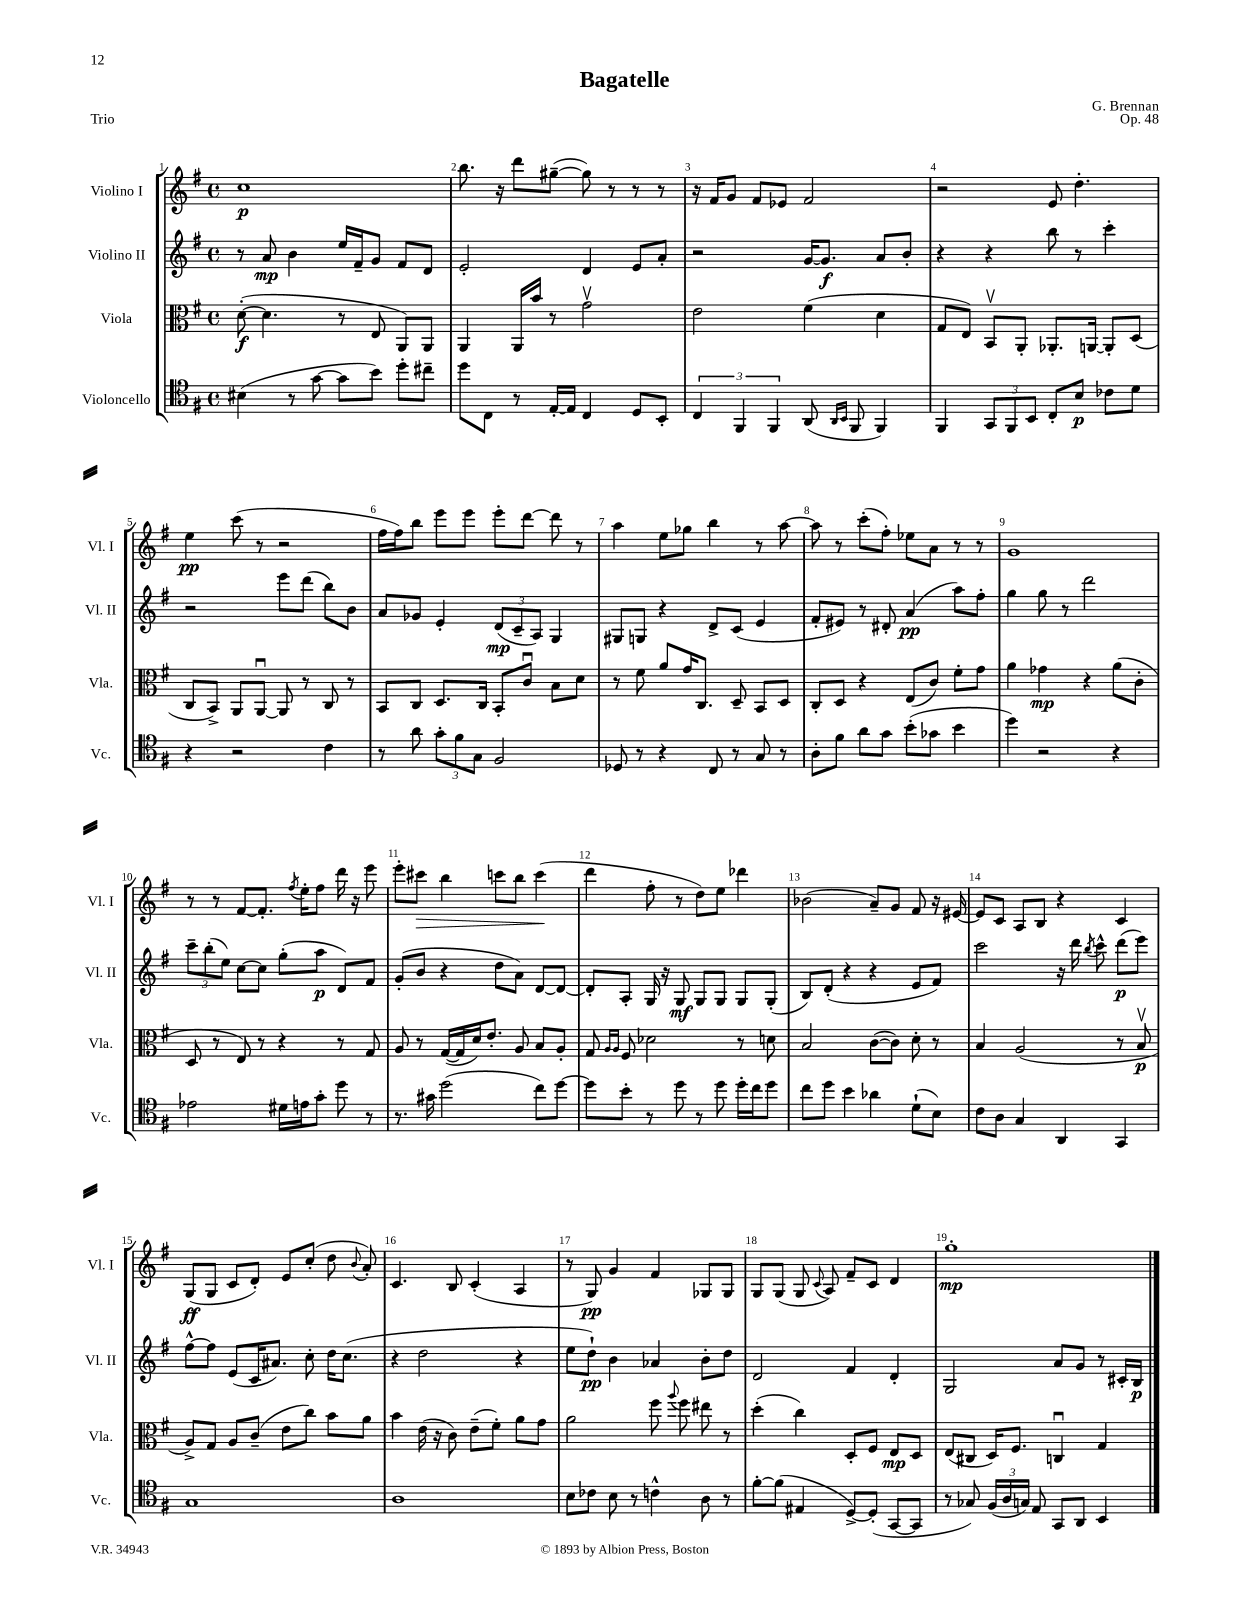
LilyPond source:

\header { title = "Bagatelle" composer = "G. Brennan" opus = "Op. 48" piece = "Trio" }
<<
\new StaffGroup <<
\new Staff = "s0" \with { instrumentName = "Violino I" shortInstrumentName = "Vl. I" } {
    \clef treble \key g \major \defaultTimeSignature \time 4/4
    \autoBeamOff c''1\p |
    b''8. r16 d'''8[ gis''8]~--( gis''8) r8 r8 r8 |
    r16 fis'16[ g'8] fis'8[ ees'8] fis'2 |
    r2 e'8 d''4.-. |
    e''4\pp c'''8( r8 r2 |
    fis''16[ fis''16) b''8] e'''8[ e'''8] e'''8[-. d'''8]~ d'''8 r8 |
    a''4 e''8[ ges''8] b''4 r8 a''8~ |
    a''8 r8 c'''8[-.( fis''8]-.) ees''8[ a'8] r8 r8 |
    g'1 |
    r8 r8 fis'8[~ fis'8.]-. \acciaccatura { fis''8 } e''16[-. fis''8] d'''16 r16 e'''8 |
    e'''8[-. cis'''8]\> b''4 c'''8[ b''8] c'''4\!( |
    d'''4 fis''8-. r8 d''8[) e''8] des'''4 |
    bes'2( a'8[--) g'8] fis'8 r16 eis'16~ |
    eis'8[ c'8] a8[ b8] r4 c'4 |
    g8[\ff( g8] c'8[ d'8]-.) e'8[ c''8]-.( d''8 \appoggiatura { b'8 } a'8-.) |
    c'4. b8 c'4-.( a4 |
    r8 g8\pp) g'4 fis'4 ges8[ ges8] |
    g8[ g8]( g8 \appoggiatura { c'8 } a8) fis'8[-- c'8] d'4 |
    g''1-.\mp \bar "|." |
}
\new Staff = "s1" \with { instrumentName = "Violino II" shortInstrumentName = "Vl. II" } {
    \clef treble \key g \major \defaultTimeSignature \time 4/4
    \autoBeamOff r8 a'8\mp b'4 e''16[ fis'16-- g'8] fis'8[ d'8] |
    e'2-. d'4 e'8[ a'8]-. |
    r2 g'16[~ g'8.]\f a'8[ b'8]-. |
    r4 r4 b''8 r8 c'''4-. |
    r2 e'''8[ d'''8]( b''8[) b'8] |
    a'8[ ges'8] e'4-. \tuplet 3/2 { d'8[\mp( c'8-- a8]) } g4 |
    gis8[ g8] r4 d'8[-> c'8]( e'4 |
    fis'8[-. eis'8]) r8 dis'8-. a'4\pp( a''8[) fis''8]-. |
    g''4 g''8 r8 d'''2 |
    \tuplet 3/2 { c'''8[-- b''8-.( e''8]) } c''8[~ c''8] g''8[-.( a''8]\p d'8[) fis'8] |
    g'8[-.( b'8] r4 d''8[ a'8]) d'8[~ d'8]~ |
    d'8[-. a8]-. g16 r16 g8\mf g8[ g8] g8[ g8]-.( |
    b8[) d'8]-.( r4 r4 e'8[ fis'8]) |
    c'''2 r16 d'''16 \acciaccatura { b''8 } c'''8-^ d'''8[\p( e'''8]) |
    fis''8[~-^ fis''8] e'8[( c'16 ais'8.]) c''8-. d''16[ c''8.]( |
    r4 d''2 r4 |
    e''8[ d''8]-!\pp) b'4 aes'4 b'8[-. d''8] |
    d'2 fis'4 d'4-. |
    g2 a'8[ g'8] r8 cis'16[-. b16]\p \bar "|." |
}
\new Staff = "s2" \with { instrumentName = "Viola" shortInstrumentName = "Vla." } {
    \clef alto \key g \major \defaultTimeSignature \time 4/4
    \autoBeamOff d'8~-.\f( d'4. r8 e8 a,8[) a,8] |
    a,4 a,16[ b'16] r8 g'2\upbow |
    e'2 fis'4( d'4 |
    g8[ e8]) b,8[\upbow a,8]-. aes,8.[-. a,16]~ a,8[-. d8]( |
    c8[ b,8]->) a,8[ a,8]~\downbow a,8 r8 c8 r8 |
    b,8[ c8] d8.[ c16] b,8[-. c'8]\downbow b8[ d'8] |
    r8 fis'8 a'8[ g'16 c8.] d8-- b,8[ d8] |
    c8[-. d8] r4 e8[( c'8]) fis'8[-. g'8] |
    a'4 ges'4\mp r4 a'8[( c'8]-. |
    d8 r8 e8) r8 r4 r8 g8 |
    a8 r8 g16[~( g16 d'16) e'8.]-. a8 b8[ a8]-. |
    g8 \grace { a16[ a16] } fis8 des'2 r8 d'8 |
    b2 c'8[~( c'8]) d'8-. r8 |
    b4 a2( r8 b8\upbow\p |
    a8[->) g8] a8[ c'8]--( e'8[ c''8]) b'8[ a'8] |
    b'4 e'16( r16 c'8) e'8[--( fis'8]-.) a'8[ g'8] |
    a'2 fis''8 \appoggiatura { a''8 } fis''8 eis''8 r8 |
    d''4-.( c''4) d8[-. fis8] e8[\mp d8] |
    e8[( cis8] d16[) fis8.] c4\downbow g4 \bar "|." |
}
\new Staff = "s3" \with { instrumentName = "Violoncello" shortInstrumentName = "Vc." } {
    \clef tenor \key g \major \defaultTimeSignature \time 4/4
    \autoBeamOff bis4( r8 g'8~ g'8[ b'8]) d''8[-. cis''8]-- |
    d''8[ c8] r8 e16[~-. e16] c4 d8[ b,8]-. |
    \tuplet 3/2 { c4 fis,4 fis,4 } a,8( \grace { a,16[ b,16] } fis,8 fis,4) |
    fis,4 \tuplet 3/2 { g,8[ fis,8 b,8] } c8[-. b8]\p ces'8[ d'8] |
    r4 r2 c'4 |
    r8 a'8 \tuplet 3/2 { g'8[-. fis'8 g8] } fis2 |
    des8 r8 r4 c8 r8 g8 r8 |
    a8[-. fis'8] a'8[ g'8] b'8[-.( ges'8] b'4 |
    d''4) r2 r4 |
    ees'2 dis'16[ e'16 g'8]-. d''8 r8 |
    r8. gis'16 d''2( c''8[) d''8]~ |
    d''8[ b'8]-. r8 d''8 r8 d''8 d''16[-. c''16 d''8] |
    c''8[ d''8] b'4 aes'4 d'8[-!( b8]) |
    c'8[ a8] g4 a,4 g,4 |
    g1 |
    a1 |
    b8[ ces'8] b8 r8 c'4-^ a8 r8 |
    fis'8[~-. fis'8]( eis4 d8[~->) d8]-.( g,8[~ g,8] |
    r8 ges8) \tuplet 3/2 { fis16[( a16 g16]) } e8 g,8[ a,8] b,4 \bar "|." |
}
>>
>>
\layout { \context { \Score \override BarNumber.break-visibility = ##(#f #t #t) barNumberVisibility = #all-bar-numbers-visible } }
